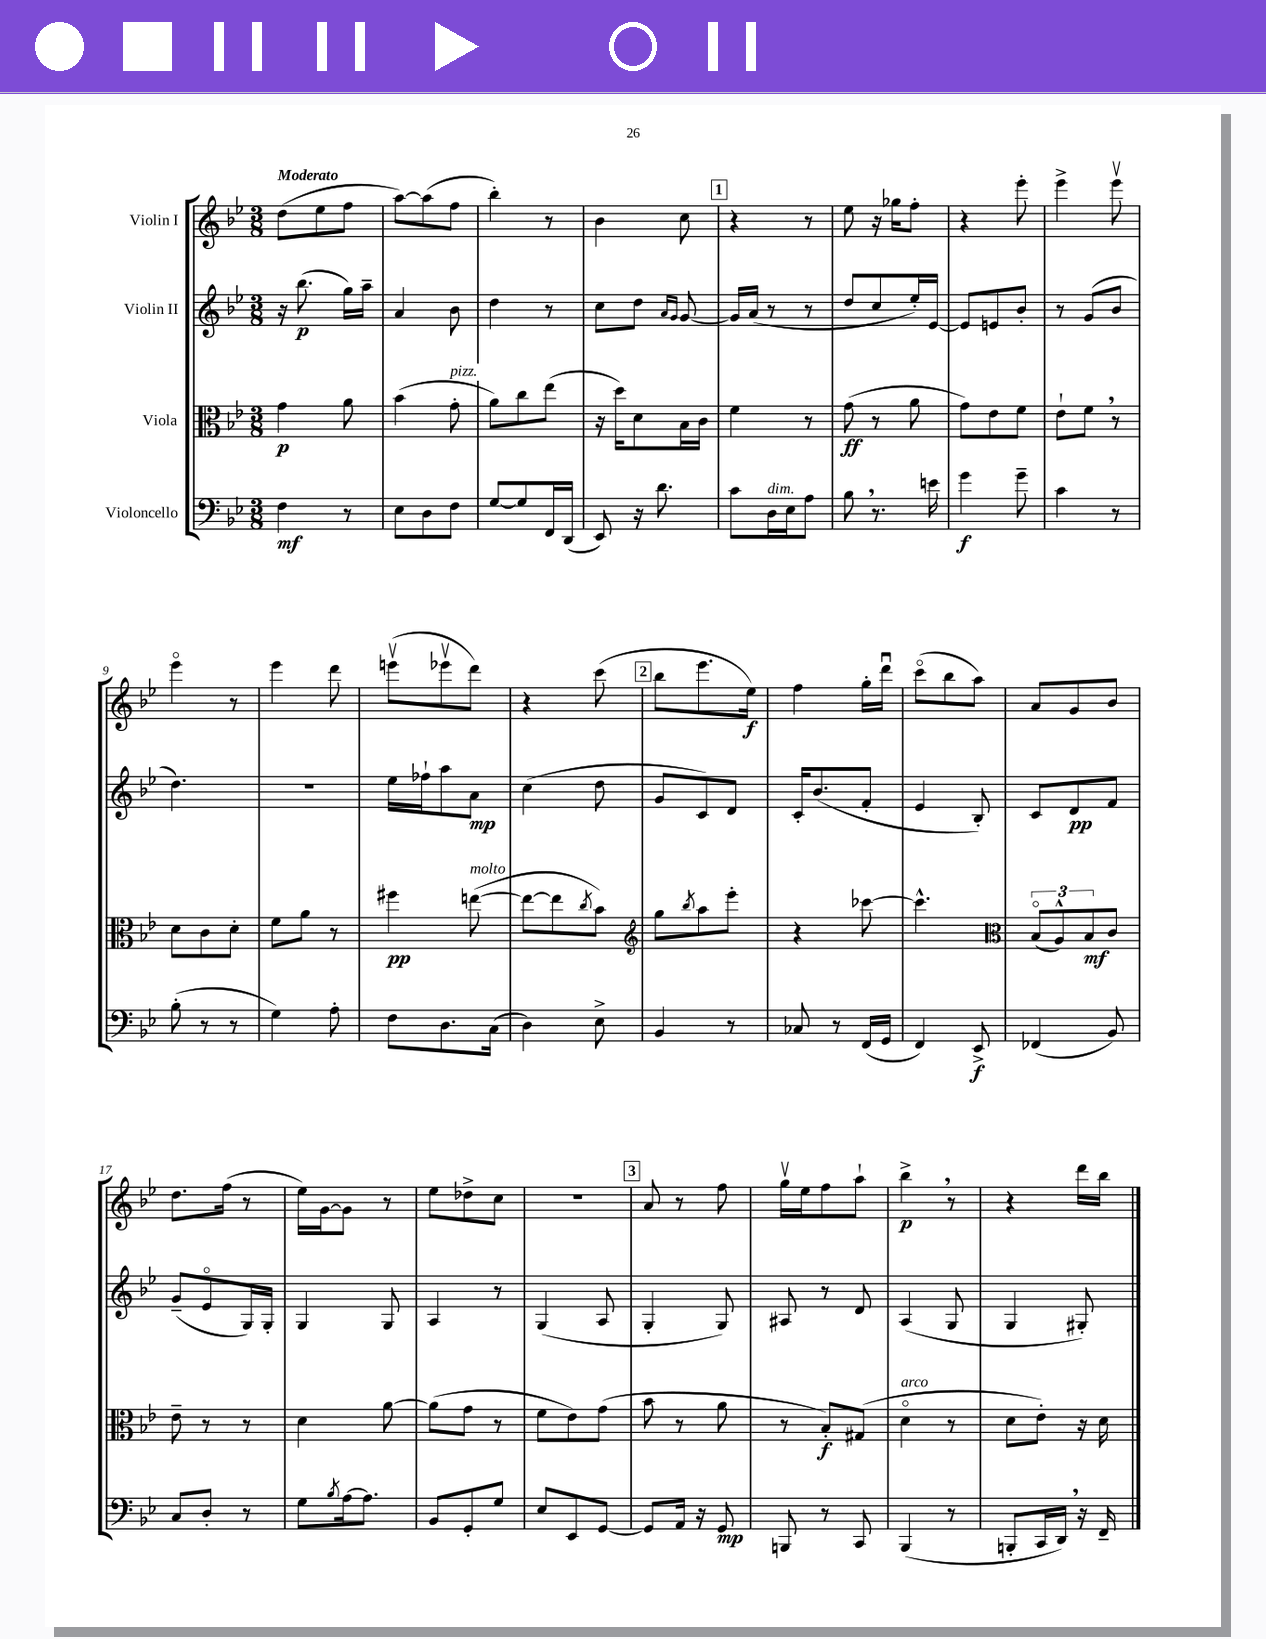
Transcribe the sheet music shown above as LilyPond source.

<<
\new StaffGroup <<
\new Staff = "s0" \with { instrumentName = "Violin I" } {
    \clef treble \key bes \major \numericTimeSignature \time 3/8 \tempo "Moderato"
    d''8( ees''8 f''8 |
    a''8~) a''8( f''8 |
    bes''4-.) r8 |
    bes'4 c''8 |
    \mark \markup { \box "1" } r4 r8 |
    ees''8 r16 ges''16 f''8-. |
    r4 ees'''8-. |
    ees'''4-> ees'''8\upbow |
    ees'''4\flageolet r8 |
    ees'''4 d'''8 |
    e'''8\upbow( ees'''8\upbow d'''8) |
    r4 c'''8( |
    \mark \markup { \box "2" } bes''8 ees'''8. ees''16\f) |
    f''4 g''16-. d'''16\downbow |
    c'''8\flageolet( bes''8 a''8) |
    a'8 g'8 bes'8 |
    d''8. f''16( r8 |
    ees''16) g'16~ g'8 r8 |
    ees''8 des''8-> c''8 |
    R4. |
    \mark \markup { \box "3" } a'8 r8 f''8 |
    g''16\upbow ees''16 f''8 a''8-! |
    bes''4->\p \breathe r8 |
    r4 d'''16 bes''16 \bar "|." |
}
\new Staff = "s1" \with { instrumentName = "Violin II" } {
    \clef treble \key bes \major \numericTimeSignature \time 3/8
    r16 bes''8.\p( g''16) a''16-- |
    a'4 bes'8 |
    d''4 r8 |
    c''8 d''8 \grace { a'16 g'16 } g'8~ |
    \mark \markup { \box "1" } g'16 a'16( r8 r8 |
    d''8 c''8 ees''16-.) ees'16~ |
    ees'8 e'8 bes'8-. |
    r8 g'8( bes'8 |
    d''4.) |
    R4. |
    ees''16 fes''16-! a''8 a'8\mp |
    c''4( d''8 |
    \mark \markup { \box "2" } g'8 c'8) d'8 |
    c'16-. bes'8.( f'8-. |
    ees'4 bes8-.) |
    c'8 d'8\pp f'8 |
    g'8--( ees'8\flageolet g16) g16-. |
    g4 g8 |
    a4 r8 |
    g4( a8 |
    \mark \markup { \box "3" } g4-. g8) |
    ais8 r8 d'8 |
    a4( g8 |
    g4 gis8-.) \bar "|." |
}
\new Staff = "s2" \with { instrumentName = "Viola" } {
    \clef alto \key bes \major \numericTimeSignature \time 3/8
    g'4\p a'8 |
    bes'4( g'8-.^\markup { \italic "pizz." } |
    a'8) c''8 ees''8( |
    r16 d''16) d'8 bes16 c'16 |
    \mark \markup { \box "1" } f'4 r8 |
    g'8\ff( r8 a'8 |
    g'8) ees'8 f'8 |
    ees'8-! f'8 \breathe r8 |
    d'8 c'8 d'8-. |
    f'8 a'8 r8 |
    fis''4\pp e''8~^\markup { \italic "molto" }( |
    e''8~ e''8 \acciaccatura { c''8 } bes'8) |
    \mark \markup { \box "2" } \clef treble g''8 \acciaccatura { bes''8 } a''8 ees'''8-. |
    r4 ces'''8~ |
    ces'''4.-^ |
    \clef alto \tuplet 3/2 { bes8\flageolet( a8-^) bes8\mf } c'8 |
    ees'8-- r8 r8 |
    d'4 a'8~ |
    a'8( g'8 r8 |
    f'8 ees'8) g'8( |
    \mark \markup { \box "3" } bes'8 r8 a'8 |
    r8 bes8-.\f) gis8( |
    d'4\flageolet^\markup { \italic "arco" } r8 |
    d'8 ees'8-.) r16 d'16 \bar "|." |
}
\new Staff = "s3" \with { instrumentName = "Violoncello" } {
    \clef bass \key bes \major \numericTimeSignature \time 3/8
    f4\mf r8 |
    ees8 d8 f8 |
    g8~ g8 f,16 d,16( |
    ees,8) r16 d'8. |
    \mark \markup { \box "1" } c'8 d16^\markup { \italic "dim." } ees16 a8 |
    bes8 \breathe r8. e'16 |
    g'4\f g'8-- |
    c'4 r8 |
    bes8-.( r8 r8 |
    g4) a8-. |
    f8 d8. c16( |
    d4) ees8-> |
    \mark \markup { \box "2" } bes,4 r8 |
    ces8 r8 f,16( g,16 |
    f,4) ees,8->\f |
    fes,4( bes,8) |
    c8 d8-. r8 |
    g8 \acciaccatura { bes8 } a16~ a8. |
    bes,8 g,8-. g8 |
    ees8 ees,8 g,8~ |
    \mark \markup { \box "3" } g,8 a,16 r16 g,8\mp |
    b,,8 r8 c,8 |
    bes,,4( r8 |
    b,,8-. c,16 d,16) \breathe r16 f,16-- \bar "|." |
}
>>
>>
